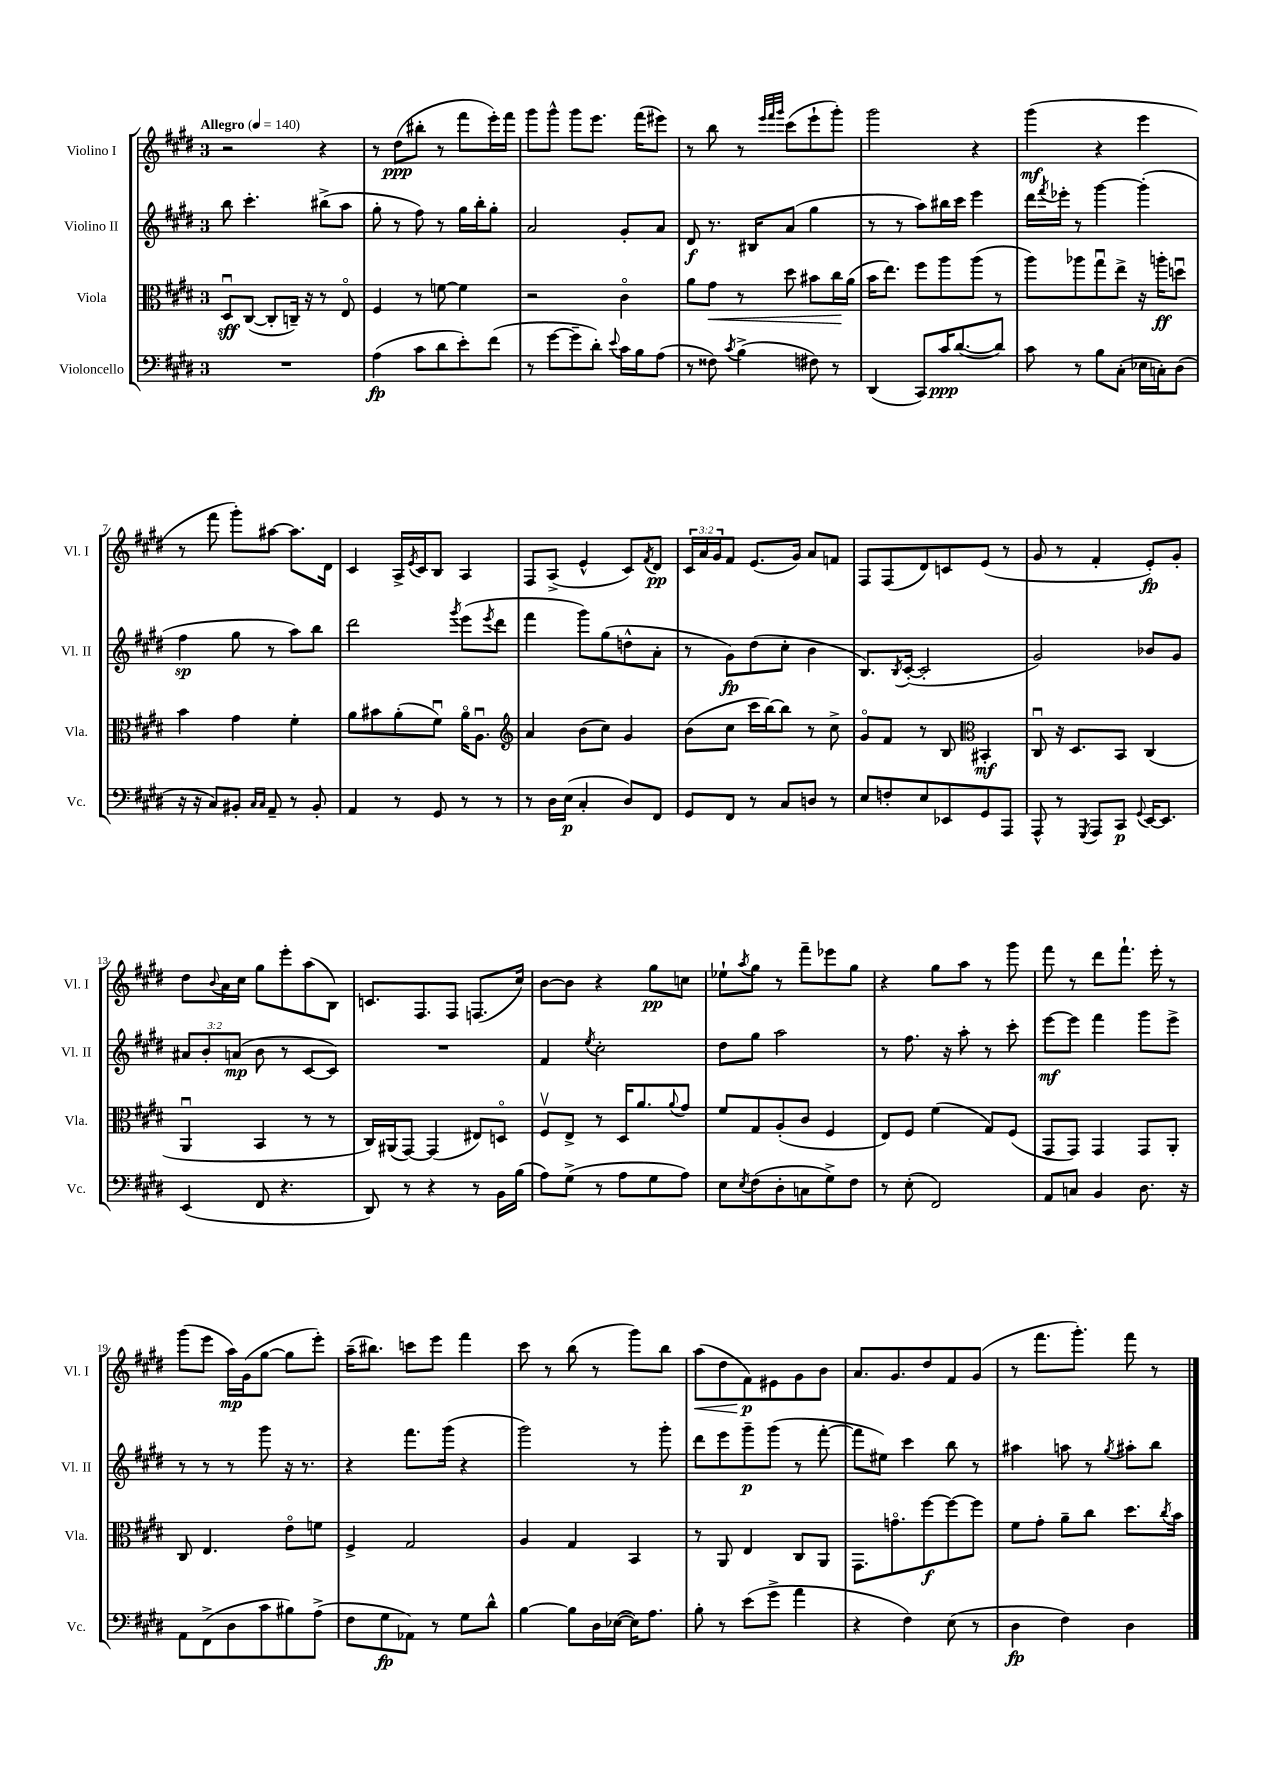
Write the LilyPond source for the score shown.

<<
\new StaffGroup <<
\new Staff = "s0" \with { instrumentName = "Violino I" shortInstrumentName = "Vl. I" } {
    \clef treble \key e \major \once \override Staff.TimeSignature.style = #'single-digit \time 3/4 \override Staff.TupletNumber.text = #tuplet-number::calc-fraction-text \tempo "Allegro" 4 = 140
    r2 r4 |
    r8 dis''8\ppp( bis''8-. r8 fis'''8 e'''16-.) fis'''16 |
    gis'''8 gis'''8-^ gis'''8 e'''8. fis'''16( eis'''8) |
    r8 b''8 r8 \grace { e'''32 fis'''32 gis'''32 } cis'''8( e'''8-! gis'''8-.) |
    gis'''2 r4 |
    gis'''4\mf( r4 e'''4 |
    r8 fis'''8 gis'''8-.) ais''8~ ais''8. dis'16 |
    cis'4 a16-> \acciaccatura { e'8 } cis'16 b8 a4 |
    fis8 a8->( e'4-^ cis'8) \acciaccatura { fis'8 } dis'8\pp |
    \tuplet 3/2 { cis'16 a'16 gis'16 } fis'8 e'8.( gis'16) a'8 f'8 |
    fis8 fis8( dis'8) c'8 e'8( r8 |
    gis'8 r8 fis'4-. e'8-.\fp) gis'8-. |
    dis''8 \appoggiatura { b'8 } a'16 cis''16 gis''8 e'''8-. a''8( b8) |
    c'8. fis8. fis8 f8.( cis''16) |
    b'8~ b'8 r4 gis''8\pp c''8 |
    ees''8-! \acciaccatura { a''8 } gis''8 r8 fis'''8-- ees'''8 gis''8 |
    r4 gis''8 a''8 r8 gis'''8 |
    fis'''8 r8 dis'''8 fis'''8.-! e'''16-. r8 |
    gis'''8( e'''8 a''16\mp) gis'16( gis''8~ gis''8 e'''8-.) |
    a''16--( bis''8.) c'''8 e'''8 fis'''4 |
    cis'''8 r8 b''8( r8 gis'''8) b''8 |
    a''8\<( dis''8 fis'8\p\!) eis'8 gis'8 b'8 |
    a'8. gis'8. dis''8 fis'8 gis'8( |
    r8 fis'''8. gis'''8.-.) fis'''8 r8 \bar "|." |
}
\new Staff = "s1" \with { instrumentName = "Violino II" shortInstrumentName = "Vl. II" } {
    \clef treble \key e \major \once \override Staff.TimeSignature.style = #'single-digit \time 3/4 \override Staff.TupletNumber.text = #tuplet-number::calc-fraction-text
    b''8 cis'''4.-. bis''8->( a''8 |
    gis''8-. r8 fis''8) r8 gis''16 b''16-. gis''8-. |
    a'2 gis'8-. a'8 |
    dis'8\f r8. bis16 a'8( gis''4 |
    r8 r8 a''8) bis''16 cis'''16 e'''4 |
    dis'''16 \acciaccatura { fis'''8 } ees'''16-. r8 gis'''4~ gis'''4-.( |
    fis''4\sp gis''8 r8 a''8) b''8 |
    dis'''2 \acciaccatura { gis'''8 } e'''8( \acciaccatura { e'''8 } dis'''8 |
    fis'''4 gis'''8) gis''8( d''8-^ a'8-. |
    r8 gis'8\fp) dis''8( cis''8-. b'4 |
    b8.) \acciaccatura { b8 } cis'16~-.( cis'2-. |
    gis'2) bes'8 gis'8 |
    \tuplet 3/2 { ais'8 b'8-. a'8\mp( } b'8 r8 cis'8~ cis'8) |
    R2. |
    fis'4 \acciaccatura { e''8 } cis''2-. |
    dis''8 gis''8 a''2 |
    r8 fis''8. r16 a''8-. r8 cis'''8-. |
    e'''8~\mf e'''8 fis'''4 gis'''8 e'''8-> |
    r8 r8 r8 gis'''8 r16 r8. |
    r4 fis'''8. gis'''16( r4 |
    gis'''2) r8 gis'''8-. |
    dis'''8 e'''8 gis'''8--\p gis'''8( r8 fis'''8~-. |
    fis'''8 eis''8) cis'''4 b''8 r8 |
    ais''4 a''8 r8 \acciaccatura { gis''8 } ais''8-. b''8 \bar "|." |
}
\new Staff = "s2" \with { instrumentName = "Viola" shortInstrumentName = "Vla." } {
    \clef alto \key e \major \once \override Staff.TimeSignature.style = #'single-digit \time 3/4
    dis8\downbow\sff cis8~( cis8-. c16--) r16 r8 e8\flageolet |
    fis4 r8 f'8~ f'4 |
    r2 cis'4\flageolet |
    a'8 gis'8\< r8 dis''8 bis'8 cis''16\! a'16( |
    b'16 e''8.) fis''8 a''8 a''8( r8 |
    a''8) aes''8 gis''8\downbow e''8-> r16 a''16-.\ff d''8\downbow |
    b'4 gis'4 fis'4-. |
    a'8 bis'8 a'8-.( fis'8\downbow) a'16\flageolet a8.\downbow |
    \clef treble a'4 b'8( cis''8) gis'4 |
    b'8( cis''8 cis'''16 b''16~) b''8 r8 cis''8-> |
    gis'8\flageolet fis'8 r8 b8 \clef alto bis,4-.\mf |
    cis8\downbow r16 dis8. b,8 cis4( |
    a,4\downbow b,4 r8 r8 |
    cis16) ais,16( gis,8~) gis,4( eis8) d8\flageolet |
    fis8\upbow e8-> r8 dis16 a'8. \appoggiatura { a'8 } gis'8 |
    fis'8 gis8 a8-.( cis'8 fis4 |
    e8) fis8 fis'4( gis8) fis8( |
    gis,8 gis,8) gis,4 gis,8 a,8-. |
    cis8 e4. e'8\flageolet f'8 |
    fis4-> gis2 |
    a4 gis4 b,4 |
    r8 a,8 e4 cis8 a,8 |
    gis,8. g'8.\flageolet fis''8~\f fis''8~ fis''8 |
    fis'8 gis'8-. a'8-- cis''8 dis''8. \acciaccatura { cis''8 } b'16 \bar "|." |
}
\new Staff = "s3" \with { instrumentName = "Violoncello" shortInstrumentName = "Vc." } {
    \clef bass \key e \major \once \override Staff.TimeSignature.style = #'single-digit \time 3/4
    R2. |
    a4\fp( cis'8 dis'8 e'8-.) fis'8( |
    r8 gis'8~ gis'8-- dis'8-.) \appoggiatura { e'8 } cis'16 b16 a8( |
    r8 fisis8) \acciaccatura { cis'8 } b4->( fis8) r8 |
    dis,4( cis,8) cis'16\ppp dis'8.~( dis'8) |
    cis'8 r8 b8 cis8-.( ees16 c16-.) dis8( |
    r16 r16 cis8) bis,8-. \grace { cis16 cis16 } a,8-- r8 bis,8-. |
    a,4 r8 gis,8 r8 r8 |
    r8 dis16 e16\p( cis4-. dis8) fis,8 |
    gis,8 fis,8 r8 cis8 d8 r8 |
    e8 f8-. e8 ees,8 gis,8 a,,8 |
    a,,8-^ r8 \acciaccatura { gis,,8 } a,,8 cis,8\p \appoggiatura { gis,8 } e,16~ e,8. |
    e,4( fis,8 r4. |
    dis,8) r8 r4 r8 b,16 b16( |
    a8) gis8->( r8 a8 gis8 a8) |
    e8 \acciaccatura { e8 } fis8( dis8-. c8 gis8->) fis8 |
    r8 e8-.( fis,2) |
    a,8 c8 b,4 dis8. r16 |
    a,8 fis,8->( dis8 cis'8 bis8) a8->( |
    fis8 gis8\fp aes,8) r8 gis8 dis'8-^ |
    b4~ b8 dis16 ees16~( ees16) a8. |
    b8-. r8 e'8( gis'8-> a'4 |
    r4 fis4) e8( r8 |
    dis4\fp fis4) dis4 \bar "|." |
}
>>
>>
